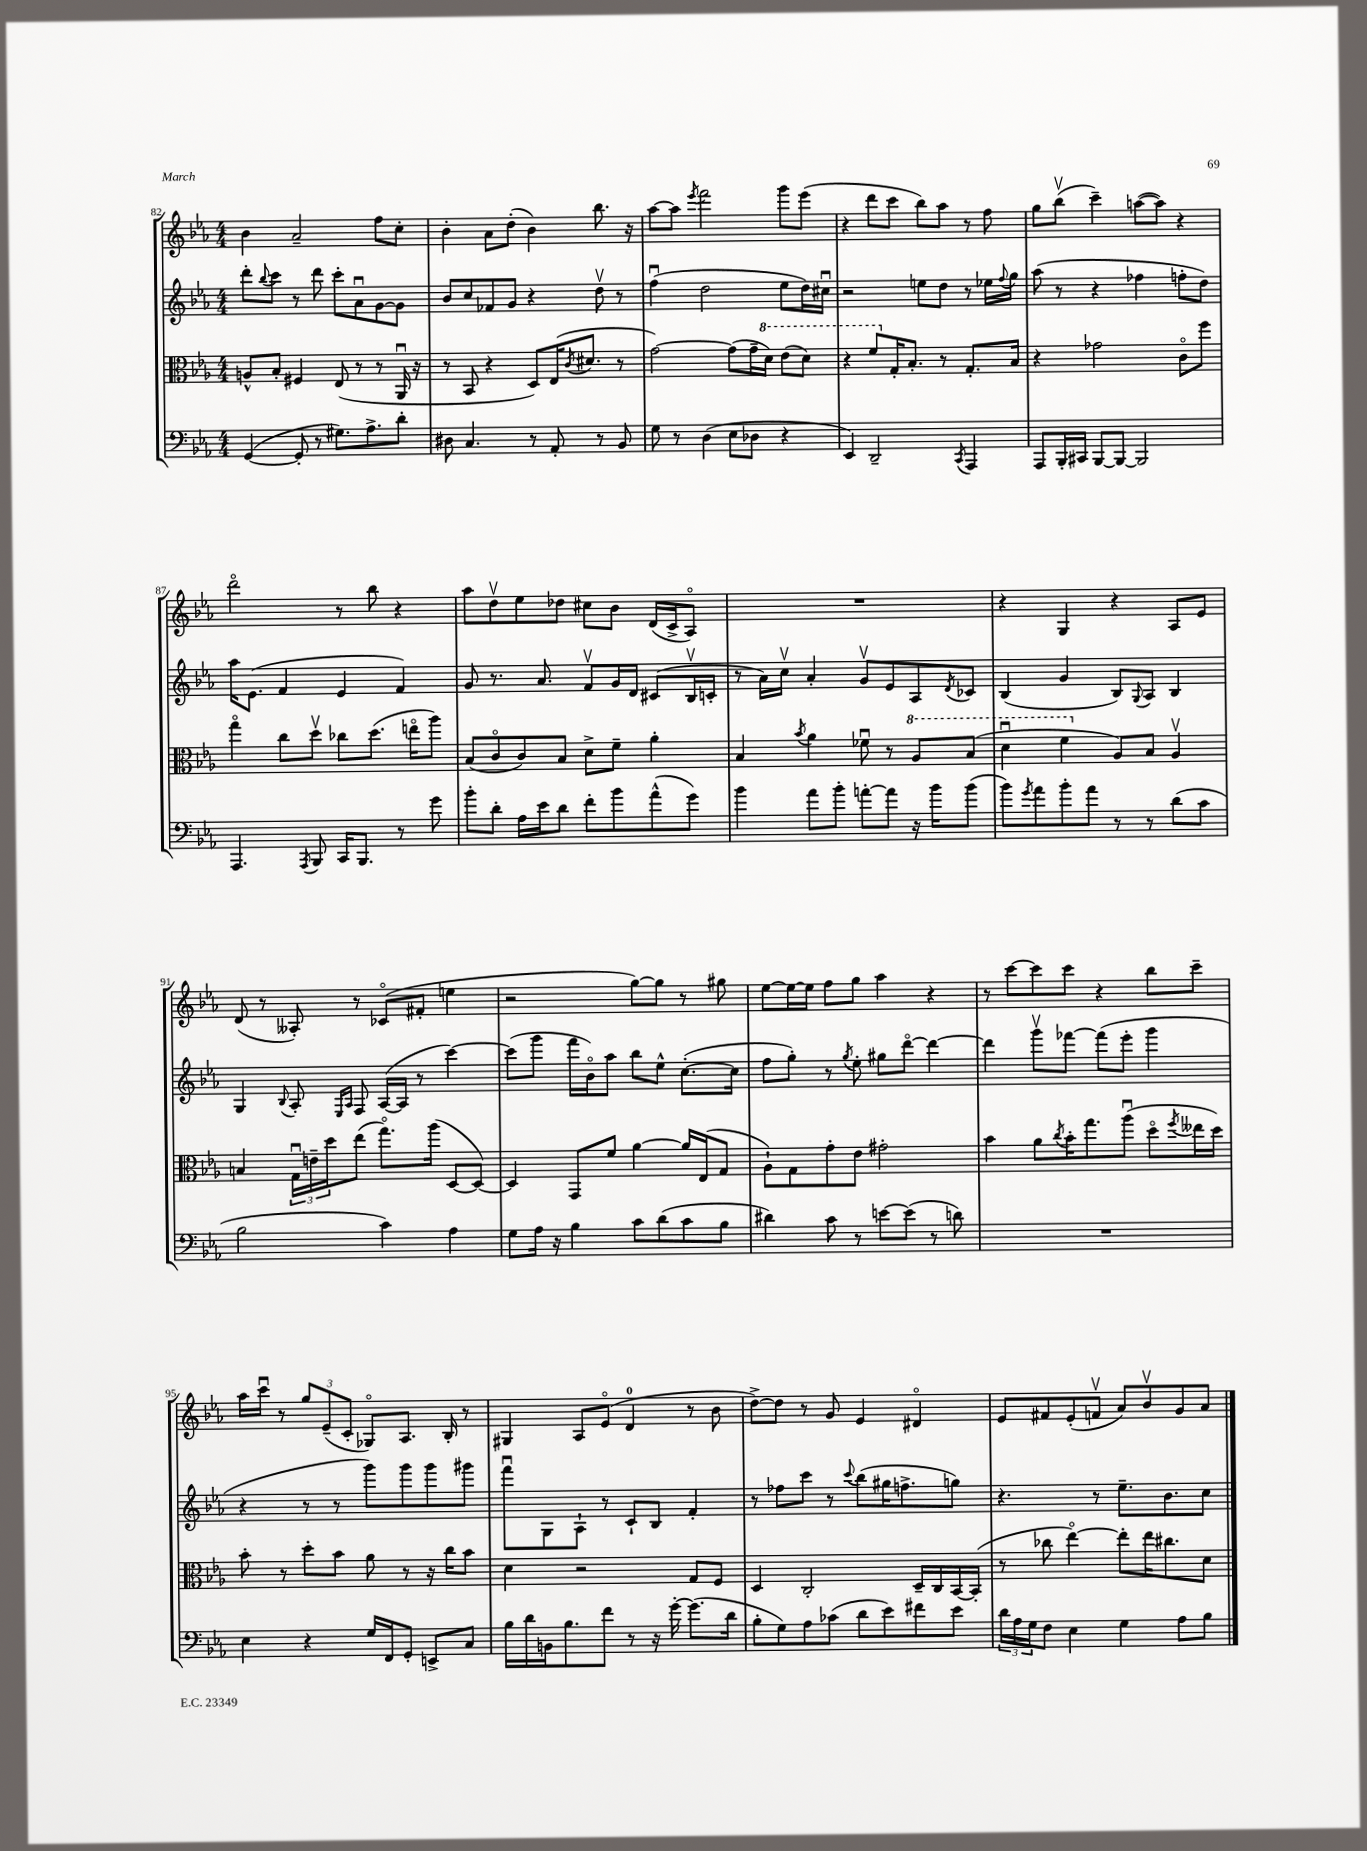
<<
\new StaffGroup <<
\new Staff = "s0" {
    \clef treble \key ees \major \numericTimeSignature \time 4/4
    bes'4 aes'2-- f''8 c''8-. |
    bes'4-. aes'8 d''8-.( bes'4) bes''8. r16 |
    aes''8~ aes''8 \acciaccatura { ees'''8 } f'''2 g'''8 ees'''8( |
    r4 d'''8 c'''8 bes''8) aes''8 r8 f''8 |
    g''8 bes''8\upbow( c'''4--) a''8~( a''8) r4 |
    d'''2\flageolet r8 bes''8 r4 |
    aes''8 d''8\upbow ees''8 des''8 cis''8 bes'8 d'16( c'16-> aes8\flageolet) |
    R1 |
    r4 g4 r4 aes8 ees'8 |
    d'8( r8 aeses8-.) r8 ces'8\flageolet( fis'8-. e''4 |
    r2 g''8~) g''8 r8 gis''8 |
    ees''8~ ees''16~ ees''16 f''8 g''8 aes''4 r4 |
    r8 c'''8~ c'''8 c'''8 r4 bes''8 c'''8-- |
    aes''16 c'''16\downbow r8 \tuplet 3/2 { g''8 ees'8--( c'8-. } ges8\flageolet) aes8. bes16-. r8 |
    gis4 aes8 ees'8\flageolet( d'4-0 r8 bes'8 |
    d''8~->) d''8 r8 g'8 ees'4 dis'4\flageolet |
    ees'8 fis'8 ees'8-.( f'8\upbow aes'8) bes'8\upbow g'8 aes'8 \bar "|." |
}
\new Staff = "s1" {
    \clef treble \key ees \major \numericTimeSignature \time 4/4
    d'''8-. \appoggiatura { bes''8 } c'''8 r8 d'''8 c'''8-. aes'8\downbow g'8~ g'8 |
    bes'8 c''8 fes'8 g'8 r4 d''8\upbow r8 |
    f''4\downbow( d''2 ees''8 d''16) cis''16\downbow |
    r2 e''8 d''8 r8 ees''16 \appoggiatura { f''8 } g''16 |
    aes''8( r8 r4 fes''4 f''8-. d''8) |
    aes''16 ees'8.( f'4 ees'4 f'4) |
    g'8 r8. aes'8. f'8\upbow g'16 d'16 cis'8( bes16\upbow c'16-. |
    r8 aes'16) c''16\upbow aes'4-. g'8\upbow ees'8 aes8 \acciaccatura { d'8 } ces'8 |
    bes4( g'4 bes8) \appoggiatura { g8 } aes8 bes4 |
    g4 \appoggiatura { bes8 } aes8-. \grace { ees16 aes16 } f8 aes16~( aes16 r8 c'''4~) |
    c'''8( g'''8 f'''16 bes'16\flageolet) aes''8 bes''8 ees''8-^ c''8.~-.( c''16 |
    f''8 g''8-.) r8 \acciaccatura { g''8 } ees''8-. gis''8 d'''8~\flageolet d'''4~ |
    d'''4 g'''8\upbow fes'''8~ fes'''8( ees'''8-. g'''4 |
    r4 r8 r8 g'''8) g'''8 g'''8 gis'''8 |
    f'''8\downbow g8 aes8-! r8 c'8-! bes8 f'4-. |
    r8 fes''8 c'''8 r8 \appoggiatura { c'''8 } bes''8( gis''16 f''8.-> g''8) |
    r4. r8 ees''8.-- bes'8. c''8 \bar "|." |
}
\new Staff = "s2" {
    \clef alto \key ees \major \numericTimeSignature \time 4/4
    a8-^ bes8-. fis4 ees8( r8 r8 aes,16\downbow r16 |
    r8 bes,8 r4 d8) ees16( \acciaccatura { c'8 } dis'8. r8 |
    g'2~) g'8( g'16-- \ottava #1 d''16) ees''8( d''8) |
    r4 f''8 \ottava #0 g16-. bes8.-. r8 g8.-. bes16 |
    r4 ges'2 c'8\flageolet f''8 |
    g''4\flageolet c''8 d''8\upbow ces''8 d''8.( e''16\flageolet aes''8) |
    bes8( c'8\flageolet c'8) bes8 d'8-> f'8-- aes'4-. |
    bes4 \acciaccatura { bes'8 } aes'4 fes'8\downbow r8 \ottava #1 aes'8 bes'8( |
    d''4\downbow f''4 \ottava #0 aes8) bes8 aes4\upbow |
    b4 \tuplet 3/2 { g16\downbow e'16-- d''16 } ees''8( g''8.\flageolet) aes''16( d8~ d8~) |
    d4 g,8 f'8 aes'4~ aes'16 ees16( g8 |
    aes8-!) g8 g'8-. ees'8 gis'2-. |
    bes'4 aes'8 \acciaccatura { c''8 } bes'16-. g''8. aes''8\downbow( d''8\flageolet \acciaccatura { f''8 } eeses''16 d''16) |
    bes'8-. r8 d''8-. bes'8 aes'8 r8 r16 c''16 bes'8 |
    d'4 r2 g8 f8 |
    d4 c2-. d16-- c16 bes,16~ bes,16-.( |
    r8 ces''8 ees''4~\flageolet) ees''8-. ees''16 cis''8. d'8 \bar "|." |
}
\new Staff = "s3" {
    \clef bass \key ees \major \numericTimeSignature \time 4/4
    g,4~( g,8-. r8 gis8.) aes8.-> d'8-. |
    dis8 c4. r8 aes,8-. r8 bes,8 |
    g8 r8 d4( ees8 des8 r4 |
    ees,4) d,2-- \acciaccatura { c,8 } aes,,4 |
    aes,,8 bes,,16-. cis,16 bes,,8~ bes,,8~ bes,,2 |
    aes,,4. \acciaccatura { aes,,8 } bes,,8 c,16 bes,,8. r8 g'8 |
    bes'8-. d'8-. aes16 ees'16 d'8 f'8-. bes'8 aes'8-^( g'8) |
    bes'4 aes'8 bes'8-. a'8~-. a'8 r16 bes'16 bes'8( |
    bes'8) \acciaccatura { g'8 } aes'8 bes'8-. aes'8 r8 r8 d'8( c'8 |
    bes2 c'4) aes4 |
    g8 aes16 r16 bes4 c'8 d'8( c'8 bes8 |
    dis'4) c'8 r8 e'8~ e'8( r8 d'8) |
    R1 |
    ees4 r4 g16 f,16 g,8-. e,8-> c8 |
    bes16 d'16 b,16 bes8. f'8 r8 r16 g'16~-. g'8.( d'16 |
    bes8-. g8) aes8 ces'8( d'8 ees'8) fis'8 ees'8 |
    \tuplet 3/2 { d'16 aes16 g16 } f8 ees4 g4 aes8 bes8 \bar "|." |
}
>>
>>
\layout { \context { \Score currentBarNumber = #82 } }
